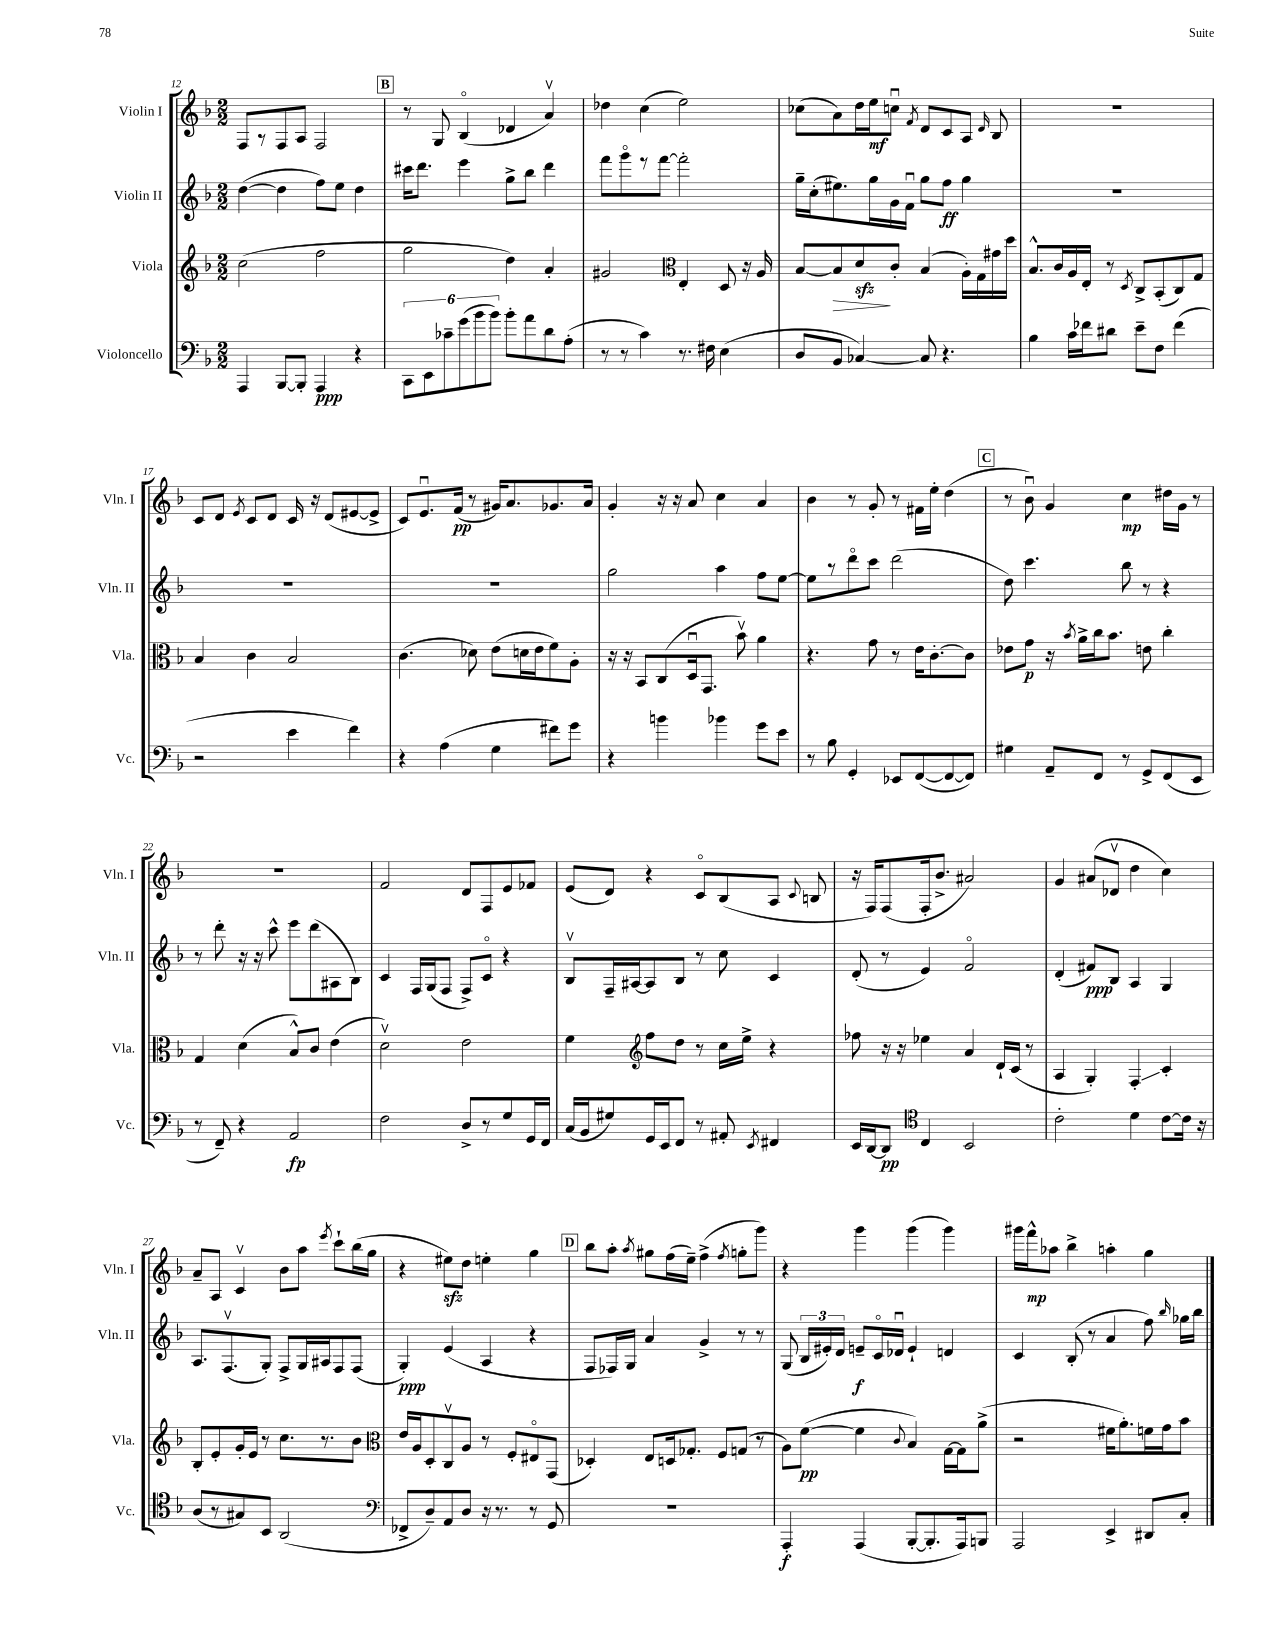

**kern	**kern	**kern	**kern
*staff4	*staff3	*staff2	*staff1
*clefF4	*clefG2	*clefG2	*clefG2
*k[b-]	*k[b-]	*k[b-]	*k[b-]
*M2/2	*M2/2	*M2/2	*M2/2
4AAA	(2cc	([4dd	8F
.	.	.	8r
[8BBB-	.	4dd]	8F
8BBB-']	.	.	8A
4AAA	2ff	8ff)	2F
.	.	8ee	.
4r	.	4dd	.
=	=	=	=
12CC	2gg	16ccc#	8r
.	.	8.ddd	.
12EE	.	.	.
.	.	.	8G
12c-~	.	.	.
(12g	.	4eee	(4B-o
12b-	.	.	.
12b-)	.	.	.
8b-'	4dd)	8gg^	4d-
8a	.	8bb-	.
8d	4a'	4ddd	4av)
(8A'	.	.	.
=	=	=	=
8r	2g#	8fff	4dd-
8r	.	8gggo	.
4c)	.	8r	(4cc
.	.	[8fff	.
*	*clefC3	*	*
8.r	4E'	2fff']	2ee)
16F#	.	.	.
(4E	8D	.	.
.	16r	.	.
.	16A	.	.
=	=	=	=
8D	[8B-	16gg~	(8cc-
.	.	(16cc'	.
8BB-	8B-]	8.ee#)	8a)
[4C-)	8d	.	16dd
.	.	16gg	16ee
.	8c'	16g	8ccu
.	.	16fu	.
.	.	.	8qf
8C-]	(4B-	8gg	8d
4.r	.	8ff	8c
.	16A')	4gg	8A
.	16G	.	.
.	.	.	16qqd
.	16g#	.	8B-
.	16dd	.	.
=	=	=	=
4B-	8.B-^^	1r	1r
.	16c	.	.
16c	16A	.	.
16f-	16E'	.	.
8d#	8r	.	.
.	8qD	.	.
8e~	8C^	.	.
8F	(8BB-'	.	.
(4f-	8C)	.	.
.	8G	.	.
=	=	=	=
2r	4B-	1r	8c
.	.	.	8d
.	.	.	8qe
.	4c	.	8c
.	.	.	8d
4e	2B-	.	16c
.	.	.	16r
.	.	.	(8d
4f)	.	.	[8e#
.	.	.	8e#^]
=	=	=	=
4r	(4.c	1r	8c)
.	.	.	8.eu
(4A	.	.	.
.	.	.	(16f
.	8d-)	.	8r
4G	(8e	.	16g#)
.	.	.	8.a
.	16d	.	.
.	16e	.	.
8f#)	8f)	.	8.g-
8g	8A'	.	.
.	.	.	16a
=	=	=	=
4r	16r	2gg	4g'
.	16r	.	.
.	8BB-	.	.
4b	(8C	.	16r
.	.	.	16r
.	16Du	.	8a
.	8.GG	.	.
4b-	.	4aa	4cc
.	8b-v)	.	.
8g	4a	8ff	4a
8e	.	[8ee	.
=	=	=	=
8r	4.r	8ee]	4b-
8B-	.	8r	.
4GG'	.	8dddo	8r
.	8g	8ccc	8g'
8EE-	8r	(2ddd	8r
([8FF	16e	.	16f#
.	[8.c'	.	16ee'
8FF_	.	.	(4dd
8FF])	8c]	.	.
=	=	=	=
4G#	8e-	8dd)	8r
.	8g	4.ccc	8b-u)
8AA~	16r	.	4g
.	8qb-	.	.
.	16a^	.	.
8FF	16cc	.	.
.	8.b-	.	.
8r	.	8bb-	4cc
8GG^	8e	8r	.
(8FF	4cc'	4r	16dd#
.	.	.	16g
8EE	.	.	8r
=	=	=	=
8r	4G	8r	1r
8FF~)	.	8ddd'	.
4r	(4d	16r	.
.	.	16r	.
.	.	8ccc^^	.
2AA	8B-^^)	8eee	.
.	8c	(8ddd	.
.	(4e	8A#	.
.	.	8B-)	.
=	=	=	=
2F	2dv)	4c	2f
.	.	16F	.
.	.	(16G	.
.	.	8F	.
8D^	2e	8F^)	8d
8r	.	8co	8F
8G	.	4r	8e
16GG	.	.	8f-
16FF	.	.	.
=	=	=	=
(16C	4f	8B-v	(8e
16BB-	.	.	.
8G#)	.	16F~	8d)
.	.	[16A#	.
*	*clefG2	*	*
16GG	8ff	8A#]	4r
16EE	.	.	.
8FF	8dd	8B-	.
8r	8r	8r	8co
8AA#'	16cc	8cc	(8B-
.	16ee^	.	.
8qEE	.	.	.
4FF#	4r	4c	8A
.	.	.	8qqc
.	.	.	8B
=	=	=	=
16EE	8ff-	(8d'	16r
[16DD	.	.	16F)
8DD]	16r	8r	(8F
.	16r	.	.
*clefC4	*	*	*
4C	4ee-	4e)	16F'
.	.	.	8.b-^
2BB-	4a	2fo	2a#)
.	16d`	.	.
.	(16c	.	.
.	8r	.	.
=	=	=	=
2c'	4A	(4d'	4g
.	4G')	8f#)	(8a#
.	.	8B-	8d-v
4d	4F'	4A	4dd
[8c	4c'	4G	4cc)
16c]	.	.	.
16r	.	.	.
=	=	=	=
(8A	8B-'	8.A	8a~
8r	8e'	.	8A
.	.	(8.Fv	.
8G#)	16g'	.	4cv
.	16e	.	.
8BB-	8r	8G')	.
(2AA	8.cc	8F^	8b-
.	.	16G	8aa
.	8.r	16A#	.
.	.	.	8qeee
.	.	8F	8ccc`
.	8b-	(8F	(16bb-
.	.	.	16gg
=	=	=	=
*clefF4	*clefC3	*	*
8FF-^	16e	4G')	4r
.	16A	.	.
8D~)	8D'	.	.
8AA	8Cv	(4e	8ee#)
8D	8A	.	8dd
16r	8r	4A	4ee'
8.r	.	.	.
.	8F'	.	.
8r	8E#o	4r	4gg
8GG	(8GG	.	.
=	=	=	=
1r	4D-')	8F	8bb-
.	.	16F-)	8aa'
.	.	16G	.
.	.	.	8qaa
.	8E	4a	8gg#
.	16D	.	(16ff
.	8.G-'	.	16ee~)
.	.	4g^	(4ff^
.	8F	.	.
.	.	.	8qff
.	(8G	8r	8gg'
.	8r	8r	8ggg)
=	=	=	=
4AAA'	8A)	(8G	4r
.	([8f	24B-	.
.	.	24e#')	.
.	.	24d	.
(4AAA	4f]	8e~	4ggg
.	.	16co	.
.	.	16d-u	.
.	8qqc	.	.
[8BBB-'	4B-)	4e`	(4ggg
8.BBB-']	.	.	.
.	[16G	4d	4ggg)
16AAA)	16G]	.	.
8BBB	(8a^	.	.
=	=	=	=
2AAA	2r	4c	16ggg#
.	.	.	16fff^^
.	.	.	8aa-
.	.	(8B-'	4bb-^
.	.	8r	.
4EE^	16f#	4a	4aa'
.	8.a')	.	.
8DD#	16f	8ff)	4gg
.	16g	.	.
.	.	16qqbb-	.
8C'	8b-	16gg-	.
.	.	16bb-	.
==	==	==	==
*-	*-	*-	*-
